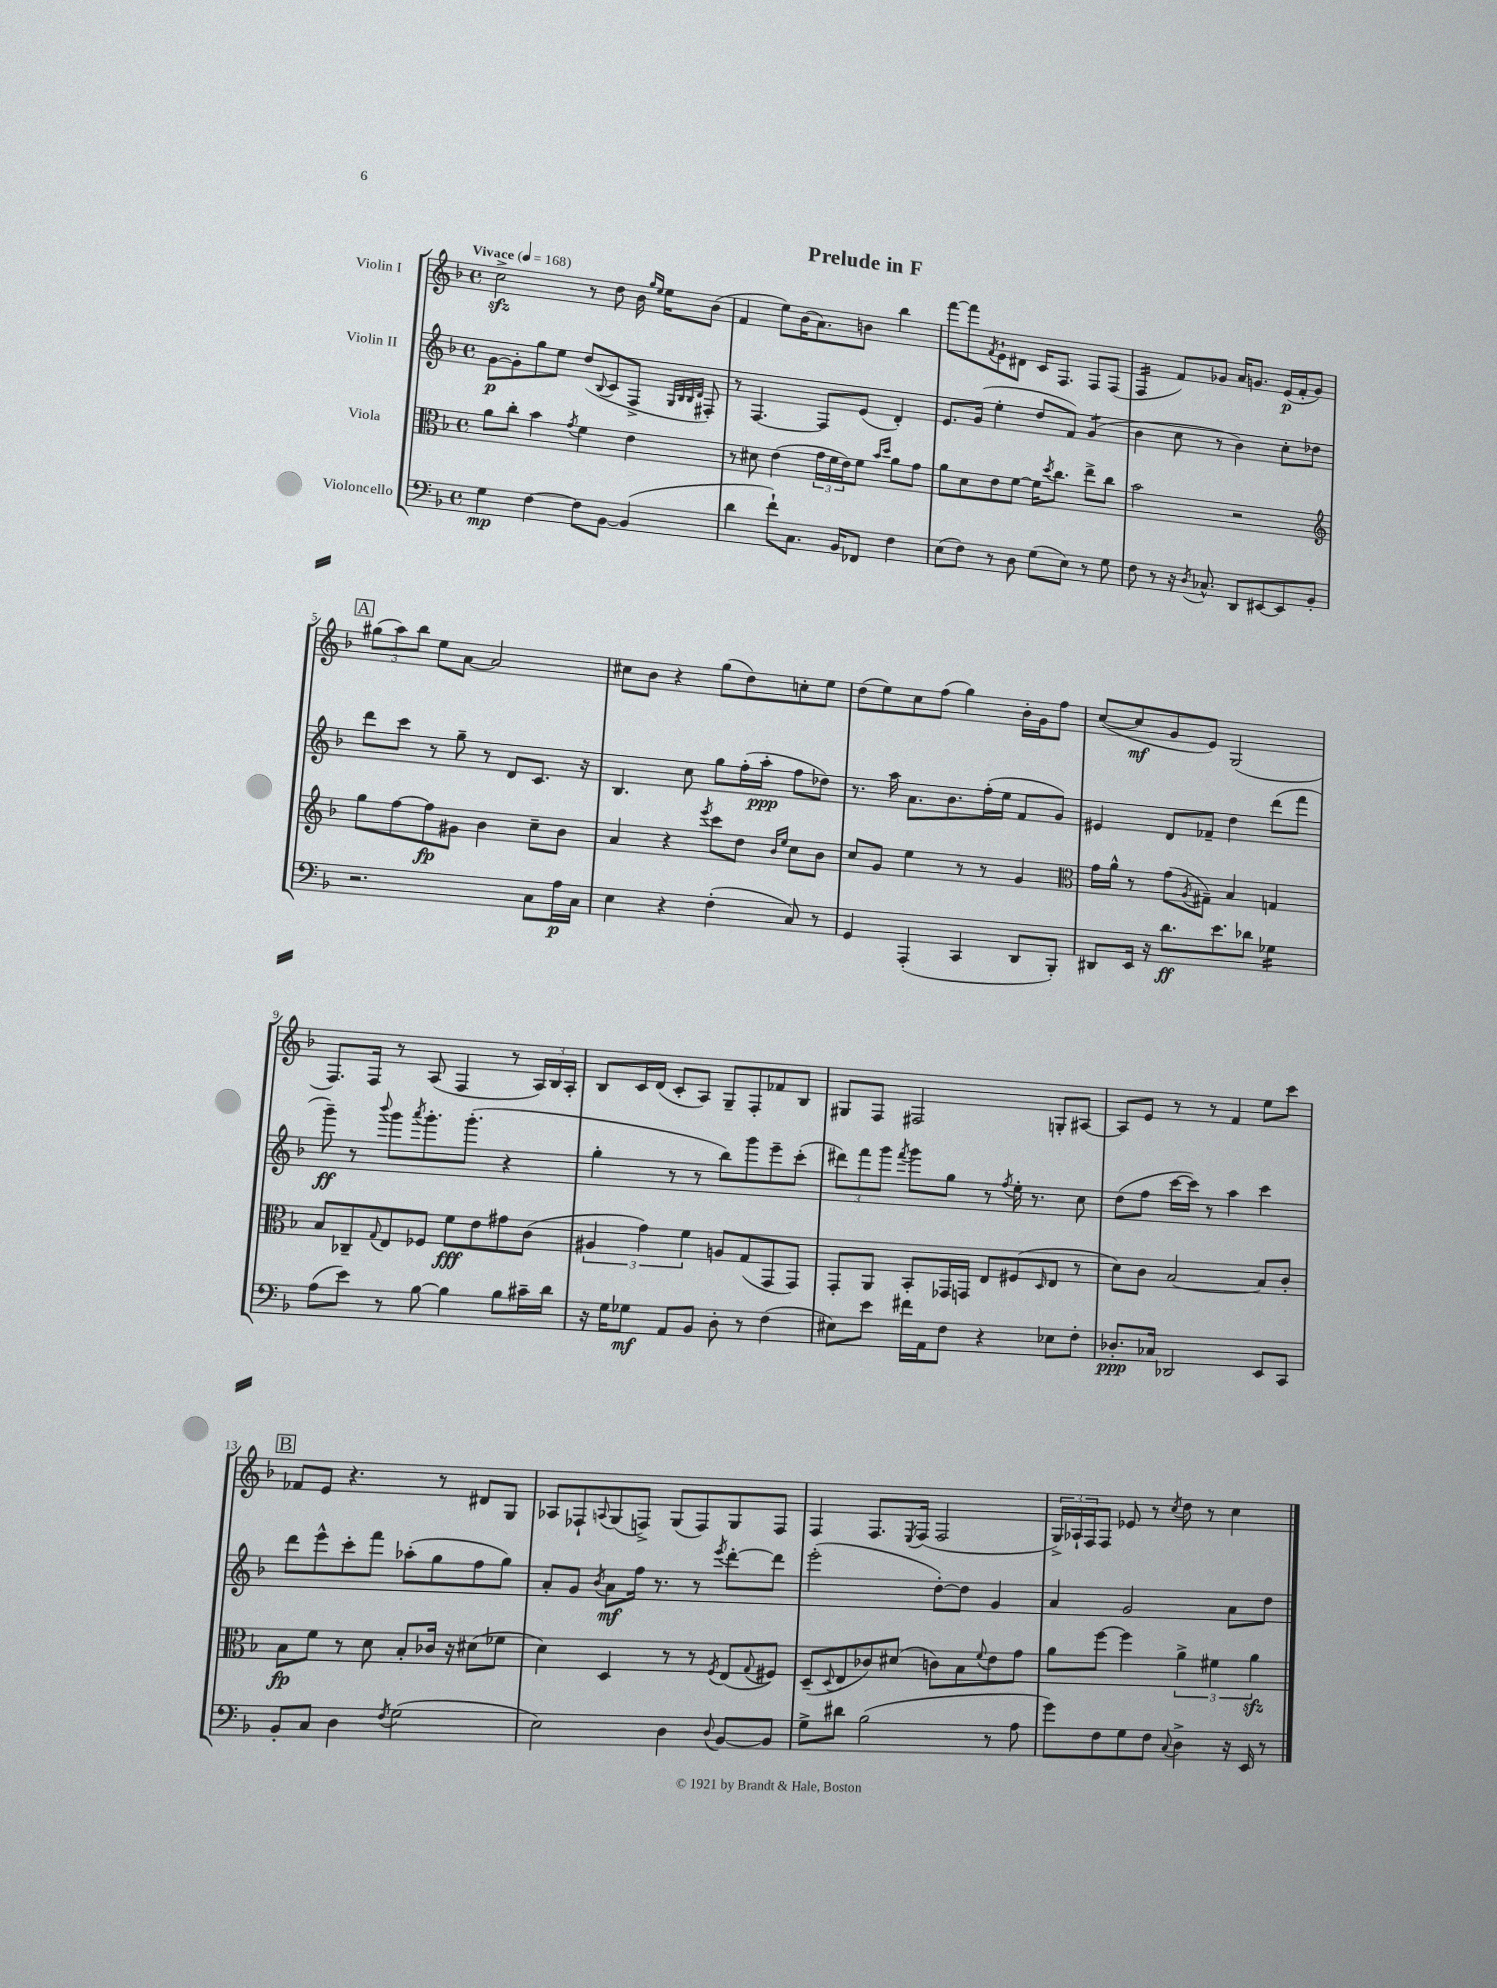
\header { title = "Prelude in F" }
<<
\new StaffGroup <<
\new Staff = "s0" \with { instrumentName = "Violin I" } {
    \clef treble \key f \major \defaultTimeSignature \time 4/4 \tempo "Vivace" 4 = 168
    c''2->\sfz r8 d''8 bes'16 \grace { g''16 e''16 } e''16 bes'8( |
    f'4 e''8) bes'16( a'8.) b'8 bes''4 |
    f'''8~ f'''8 \acciaccatura { f'8 } e'8-! dis'8 c'16 f8. f8 f8( |
    f4:16 f'8) ges'8 a'16 g'8. e'16\p( f'16-. g'8) |
    \mark \markup { \box "A" } \tuplet 3/2 { gis''8( a''8) bes''8 } e''8 a'8~ a'2 |
    cis''8 bes'8 r4 g''8( d''8) c''8-. e''8 |
    d''8( e''8) c''8 f''8( g''4) bes'16-. g'16 f''8 |
    c''8~( c''8\mf g'8 e'8) g2( |
    f8.) f16 r8 a8( f4 r8 \tuplet 3/2 { a16) bes16 a16-. } |
    bes8 c'16 d'16( c'8-. a8) g8-- f8-. fes'8 bes8 |
    gis8 f8 fis2 g8-. ais8~ |
    ais8 e'8 r8 r8 f'4 e''8 c'''8 |
    \mark \markup { \box "B" } fes'8 e'8 r4. r8 dis'8 g8 |
    aes8 fes8-! \appoggiatura { a8 } g8( f8->) g8( f8) g8 f8 |
    f4 f8. \acciaccatura { e8 } f16( f2 |
    \tuplet 3/2 { g16->) aes16-! f16 } f8 ees'8 r8 \acciaccatura { c''8 } d''8 r8 c''4 \bar "|." |
}
\new Staff = "s1" \with { instrumentName = "Violin II" } {
    \clef treble \key f \major \defaultTimeSignature \time 4/4
    g'8~\p g'8-. g''8 e''8 d''8( \appoggiatura { bes8 } c'8 f8-> \grace { g32 bes32 bes32 d'32 } fis8-.) |
    r8 f4.~ f8 e'8( d'4-.) |
    e'8. g'16( e''4-. d''8 f'8) g'4:8( |
    bes'4 c''8 r8 bes'4) c''8-. des''8 |
    \mark \markup { \box "A" } d'''8 c'''8 r8 g''8-- r8 d'8 c'8. r16 |
    bes4. c''8 g''8 f''16-.( a''16-.\ppp f''8 des''8) |
    r8. a''16 a'8. bes'8. f''16-.( e''16 f'8 g'8) |
    eis'4 d'8 fes'8-- d''4 d'''8( f'''8 |
    g'''8--\ff) r8 \appoggiatura { bes'''8 } g'''8 \acciaccatura { a'''8 } g'''8.-. g'''8.-.( r4 |
    g''4-. r8 r8 bes''8) g'''8 e'''8-- c'''8-.( |
    \tuplet 3/2 { dis'''8) f'''8 g'''8 } \acciaccatura { f'''8 } g'''8 g''8 r8 \acciaccatura { f''8 } e''16-. r8. c''8 |
    d''8( f''8 c'''16~ c'''16) r8 a''4 c'''4 |
    \mark \markup { \box "B" } d'''8 e'''8-^ c'''8-. f'''8 aes''8-.( g''8 f''8 g''8) |
    a'8-. g'8 \acciaccatura { bes'8 } a'8\mf f''16 r8. r8 \acciaccatura { e'''8 } d'''8~-. d'''8 |
    e'''2-.( d''8~-.) d''8 g'4 |
    a'4 g'2 a'8 d''8 \bar "|." |
}
\new Staff = "s2" \with { instrumentName = "Viola" } {
    \clef alto \key f \major \defaultTimeSignature \time 4/4
    a'8 c''8-. bes'4 \acciaccatura { g'8 } f'4 e'4 |
    r8 dis'8 e'4( \tuplet 3/2 { g'16 f'16 e'16) } f'8 \grace { bes'16 d''16 } a'8 g'8 |
    a'8 d'8 e'8 f'8~ f'16 \acciaccatura { d''8 } c''8. e''8-> c''8 |
    bes'2 r2 |
    \mark \markup { \box "A" } \clef treble g''8 f''8~ f''8\fp gis'8 bes'4 c''8-- bes'8 |
    a'4 r4 \acciaccatura { e'''8 } c'''8 d''8 \grace { bes'16 e''16 } c''8 bes'8 |
    c''8 g'8 e''4 r8 r8 g'4 |
    \clef alto g'16 a'16-^ r8 g'8( \acciaccatura { a8 } gis8--) bes4 g4 |
    bes8 ces8-- \appoggiatura { g8 } e8 fes8 f'8\fff e'8 gis'8 c'8( |
    \tuplet 3/2 { ais4 g'4) f'4 } a8 g8( g,8 g,8) |
    g,8-. a,8 bes,8-. ges,16 g,16 e8 fis8( \grace { d16 } e8 r8 |
    d'8) c'8 bes2~ bes8 c'8-. |
    \mark \markup { \box "B" } bes8\fp f'8 r8 d'8 bes8-. ces'16 r16 dis'8( fes'8 |
    d'4) d4 r8 r8 \acciaccatura { f8 } e8( \appoggiatura { g8 } fis8) |
    d8--( \appoggiatura { d8 } e8 ces'8) dis'8( c'8) bes8 \appoggiatura { f'8 } e'8 g'8 |
    a'8 f''8~ f''4 \tuplet 3/2 { a'4-> fis'4 a'4\sfz } \bar "|." |
}
\new Staff = "s3" \with { instrumentName = "Violoncello" } {
    \clef bass \key f \major \defaultTimeSignature \time 4/4
    g4\mp f4~ f8 bes,8~ bes,4( |
    d'4 f'8-!) c8. bes,16 fes,8 f4 |
    e8( f8) r8 d8 g8( e8) r8 g8 |
    f8 r8 r16 \acciaccatura { d8 } ces8.-^ d,8 eis,8~ eis,8 bes,8-. |
    \mark \markup { \box "A" } r2. c8 a16\p c16 |
    e4 r4 f4-.( c8) r8 |
    g,4 a,,4-.( c,4 d,8 bes,,8-.) |
    dis,8 e,16 r16 d'8.\ff e'8. des'8 ges4:16 |
    a8( e'8) r8 bes8~ bes4 bes8 cis'16-- d'16 |
    r16 g16 ges8\mf a,8 bes,8 d8-. r8 f4( |
    eis8) e'8 fis'16 a,16 f8 r4 ees8 f8-. |
    des8.-.\ppp ces16 des,2 e,8 c,8 |
    \mark \markup { \box "B" } bes,8-. c8 d4 \acciaccatura { f8 } g2( |
    e2) d4 \appoggiatura { d8 } bes,8~ bes,8 |
    g8-> dis'8 bes2( r8 a8 |
    g'8) f8 g8 f8 \appoggiatura { c8 } d4-> r16 e,16 r8 \bar "|." |
}
>>
>>
